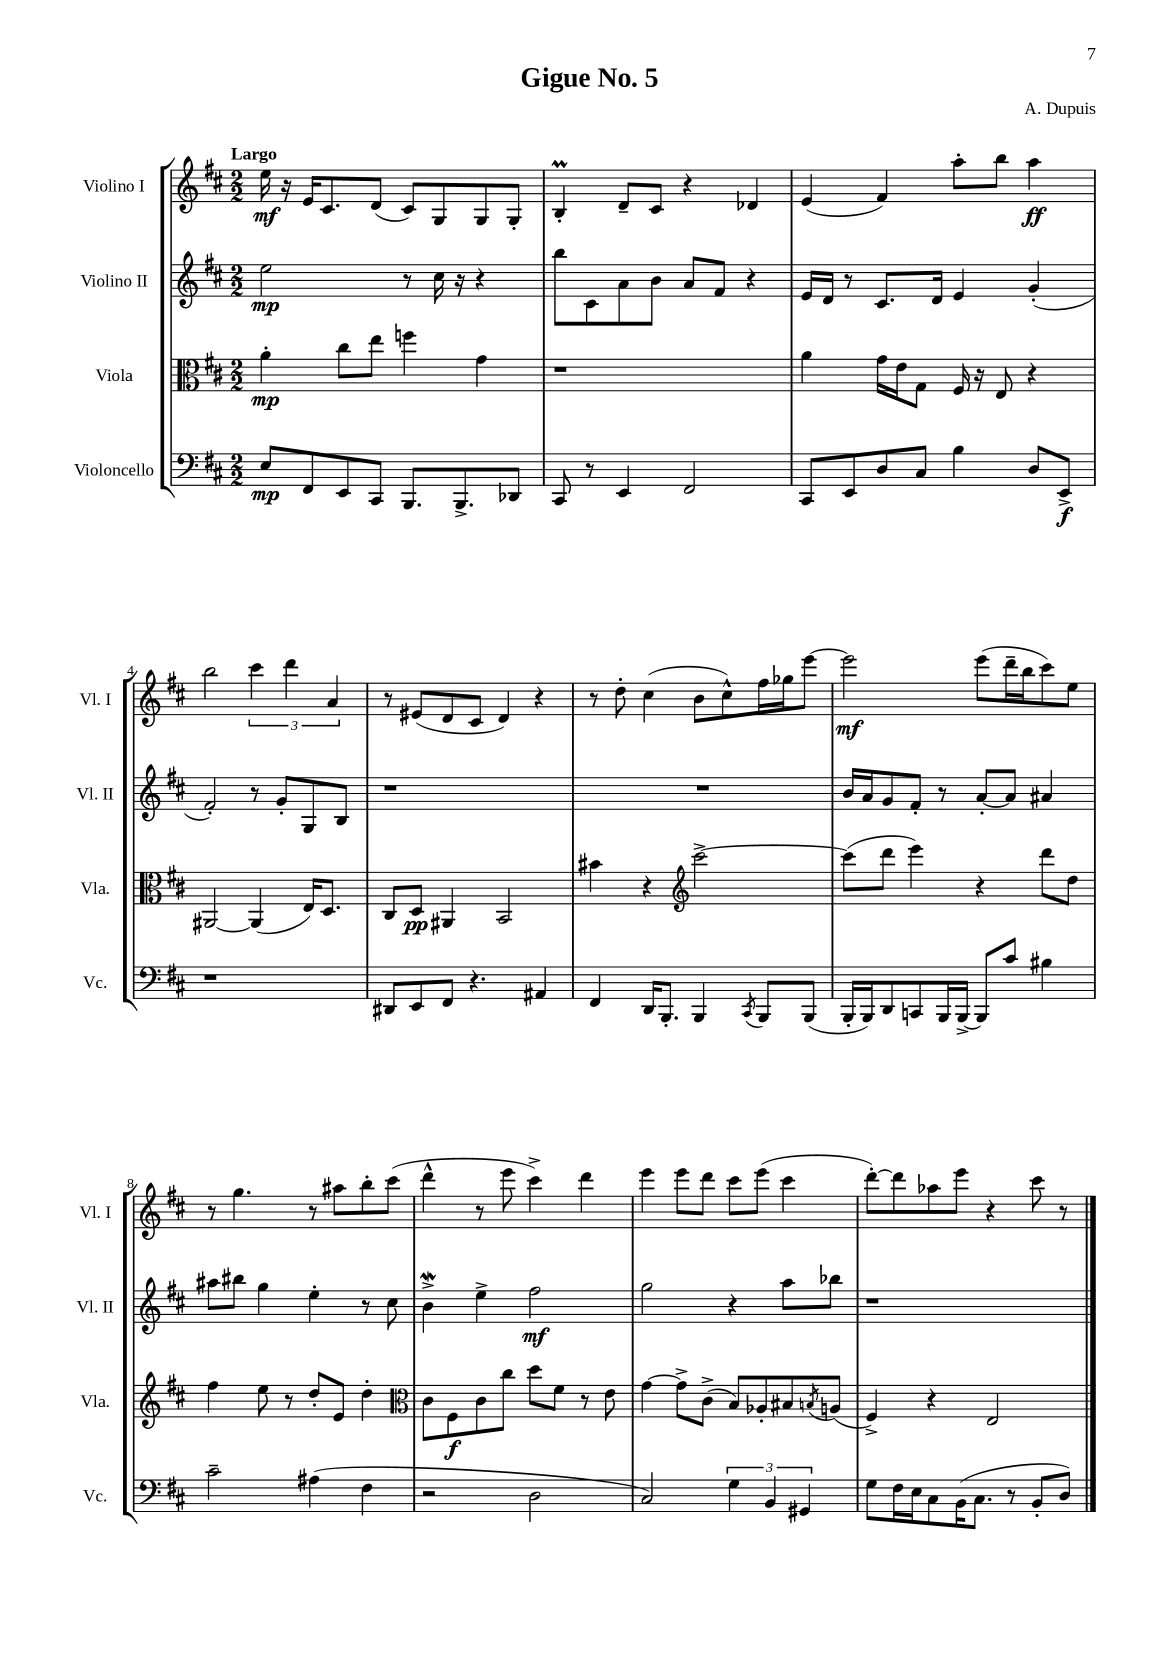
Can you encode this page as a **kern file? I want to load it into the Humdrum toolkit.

**kern	**kern	**kern	**kern
*staff4	*staff3	*staff2	*staff1
*clefF4	*clefC3	*clefG2	*clefG2
*k[f#c#]	*k[f#c#]	*k[f#c#]	*k[f#c#]
*M2/2	*M2/2	*M2/2	*M2/2
8E/L	4a'\	2ee\	16ee\
.	.	.	16r
8FF#/	.	.	16e/LK
.	.	.	8.c#/
8EE/	8cc#\L	.	.
8CC#/J	8ee\J	.	(8d/J
8.BBB/L	4ff\	8r	8c#/L)
.	.	16cc#\	8G/
8.BBB^/	.	16r	.
.	4g\	4r	8G/
8DD-/J	.	.	8G'/J
=	=	=	=
8CC#/	1r	8bb\L	4B'/
8r	.	8c#\	.
4EE/	.	8a\	8d~/L
.	.	8b\J	8c#/J
2FF#/	.	8a/L	4r
.	.	8f#/J	.
.	.	4r	4d-/
=	=	=	=
8CC#/L	4a\	16e/LL	(4e/
.	.	16d/JJ	.
8EE/	.	8r	.
8D/	16g\LL	8.c#/L	4f#/)
.	16e\J	.	.
8C#/J	8G\J	.	.
.	.	16d/Jk	.
4B\	16F#/	4e/	8aa'\L
.	16r	.	.
.	8E/	.	8bb\J
8D/L	4r	(4g'/	4aa\
8EE^/J	.	.	.
=	=	=	=
1r	[2AA#/	2f#'/)	2bb\
.	(4AA#/]	8r	6ccc#\
.	.	8g'/L	.
.	.	.	6ddd\
.	16E/LK)	8G/	.
.	8.D/J	.	.
.	.	.	6a/
.	.	8B/J	.
=	=	=	=
8DD#/L	8C#/L	1r	8r
8EE/	8D/J	.	(8e#/L
8FF#/J	4AA#/	.	8d/
4.r	.	.	8c#/J
.	2BB/	.	4d/)
4AA#/	.	.	4r
=	=	=	=
4FF#/	4b#\	1r	8r
.	.	.	8dd'\
16DD/LK	4r	.	(4cc#\
8.BBB'/J	.	.	.
*	*clefG2	*	*
4BBB/	[2ccc#^\	.	8b\L
.	.	.	8cc#^^\)
8qCC#/	.	.	.
8BBB/L	.	.	16ff#\L
.	.	.	16gg-\J
(8BBB/J	.	.	[8eee\J
=	=	=	=
16BBB'/LL	(8ccc#\]L	16b/LL	2eee\]
16BBB/J)	.	16a/J	.
8DD/	8ddd\J	8g/	.
8CC/	4eee\)	8f#'/J	.
16BBB/L	.	8r	.
[16BBB^/JJ	.	.	.
8BBB/]L	4r	[8a'/L	(8eee\L
8c#/J	.	8a/]J	16ddd~\L
.	.	.	16bb\J
4B#\	8ddd\L	4a#/	8ccc#\)
.	8dd\J	.	8ee\J
=	=	=	=
2c#~\	4ff#\	8aa#\L	8r
.	.	8bb#\J	4.gg\
.	8ee\	4gg\	.
.	8r	.	.
(4A#\	8dd'/L	4ee'\	8r
.	8e/J	.	8aa#\L
4F#\	4dd'\	8r	8bb'\
.	.	8cc#\	(8ccc#\J
=	=	=	=
*	*clefC3	*	*
2r	8c#\L	4b^\	4ddd^^\
.	8F#\	.	.
.	8c#\	4ee^\	8r
.	8cc#\J	.	8eee\
2D\	8dd\L	2ff#\	4ccc#^\)
.	8f#\J	.	.
.	8r	.	4ddd\
.	8e\	.	.
=	=	=	=
2C#/)	[4g\	2gg\	4eee\
.	8g^\]L	.	8eee\L
.	(8c#^\J	.	8ddd\J
6G\	8B/L)	4r	8ccc#\L
.	8A-'/	.	(8eee\J
6BB/	.	.	.
.	8B#/	8aa\L	4ccc#\
6GG#/	.	.	.
.	8qB/	.	.
.	(8A/J	8bb-\J	.
=	=	=	=
8G\L	4F#^/)	1r	[8ddd'\L)
16F#\L	.	.	8ddd\]
16E\J	.	.	.
8C#\	4r	.	8aa-\
(16BB\K	.	.	8eee\J
8.C#\J	.	.	.
.	2E/	.	4r
8r	.	.	.
8BB'/L	.	.	8ccc#\
8D/J)	.	.	8r
==	==	==	==
*-	*-	*-	*-
